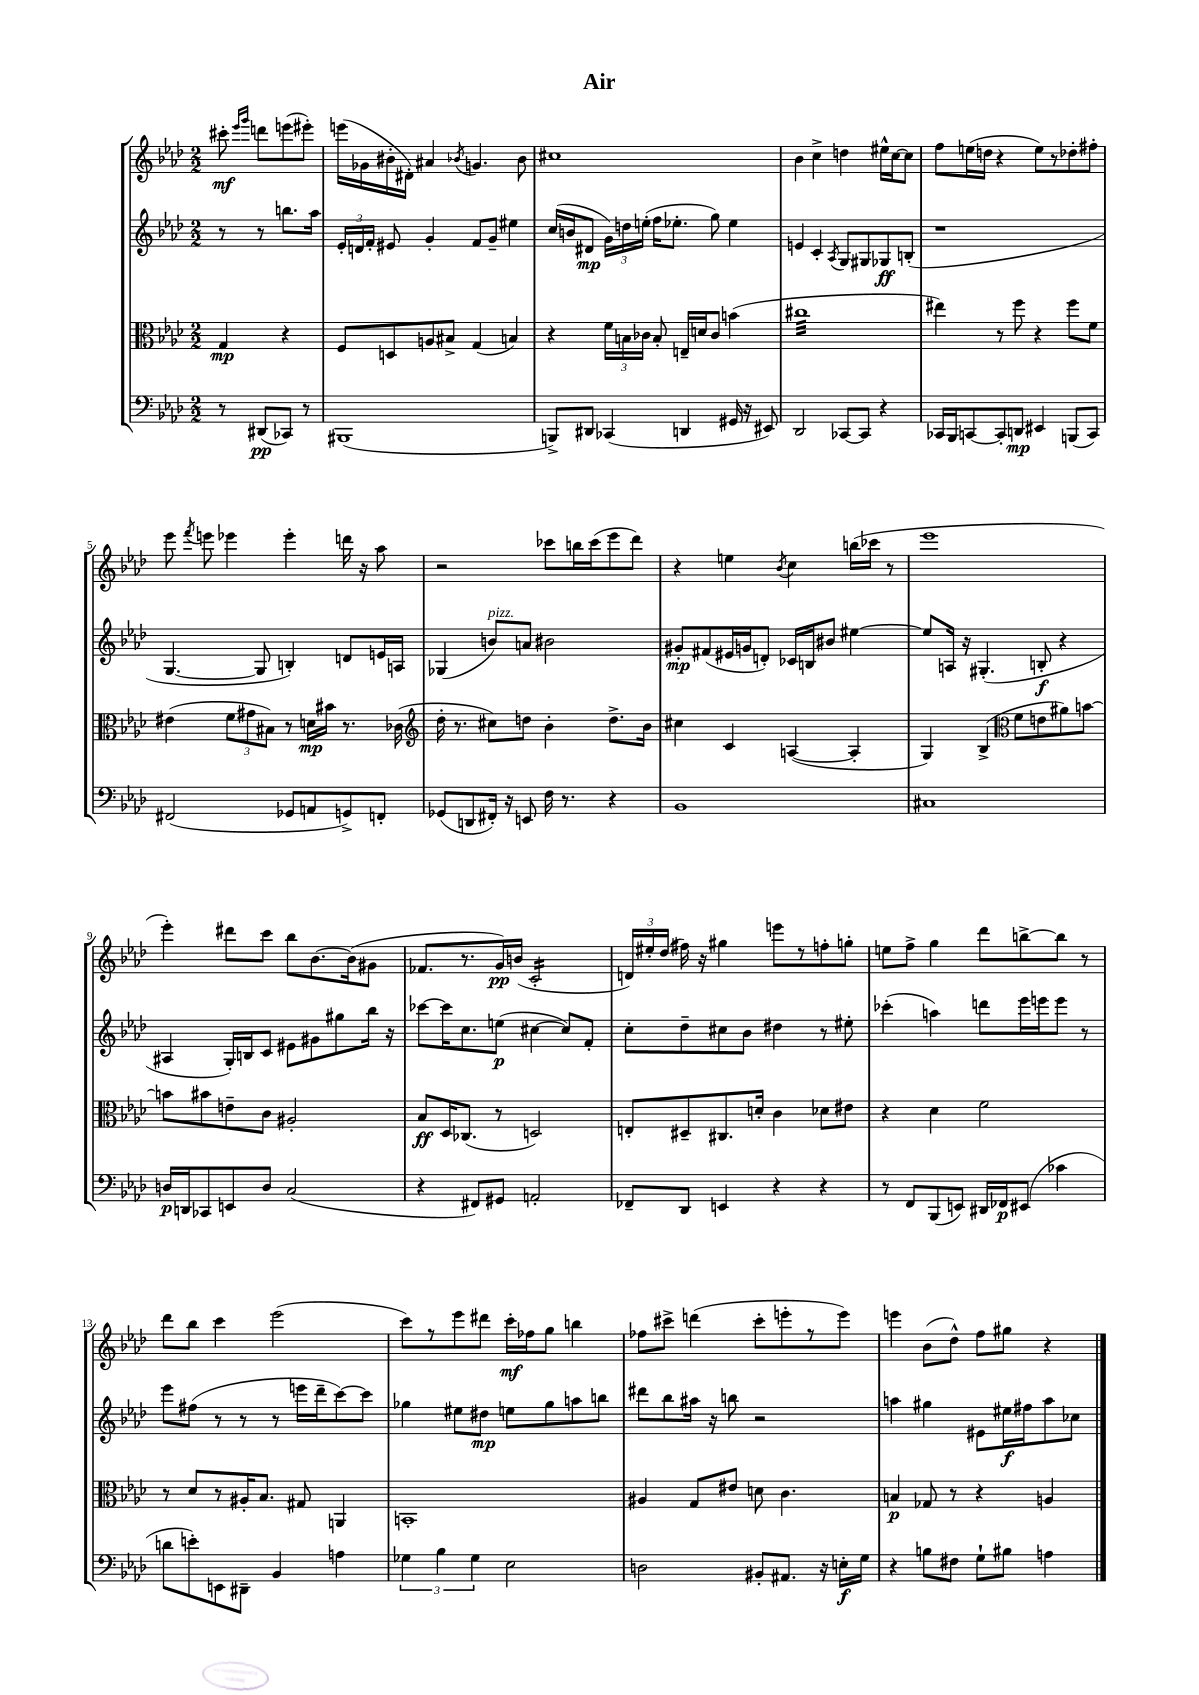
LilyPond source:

\header { title = "Air" }
<<
\new StaffGroup <<
\new Staff = "s0" {
    \clef treble \key aes \major \numericTimeSignature \time 2/2 \partial 2
    \autoBeamOff cis'''8-.\mf \grace { ees'''16[ g'''16] } d'''8[ e'''8( eis'''8]-.) |
    e'''16[( ges'16 bis'16-. dis'16]-.) ais'4 \acciaccatura { bes'8 } g'4. bes'8 |
    cis''1 |
    bes'4 c''4-> d''4 eis''16[-^ c''16~ c''8] |
    f''8[ e''16( d''16] r4 e''8[) r8 des''8-. fis''8]-. |
    ees'''8 \acciaccatura { f'''8 } e'''8 ees'''4 ees'''4-. d'''16 r16 aes''8 |
    r2 ces'''8[ b''16 ces'''16( ees'''8 des'''8]) |
    r4 e''4 \acciaccatura { bes'8 } c''4 b''16[( ces'''16] r8 |
    ees'''1 |
    ees'''4-.) dis'''8[ c'''8] bes''8[ bes'8.~ bes'16( gis'8] |
    fes'8.[ r8. g'16\pp) b'16]( c'2:16-. |
    \tuplet 3/2 { d'16[) eis''16-. des''16]( } fis''16) r16 gis''4 e'''8[ r8 f''8-. g''8]-. |
    e''8[ f''8]-> g''4 des'''8[ b''8~-> b''8] r8 |
    des'''8[ bes''8] c'''4 ees'''2( |
    c'''8[) r8 ees'''8 dis'''8] c'''16[-.\mf fes''16 g''8] b''4 |
    fes''8[ cis'''8]-> d'''4( cis'''8[-. e'''8-. r8 e'''8]) |
    e'''4 bes'8[( des''8]-^) f''8[ gis''8] r4 \bar "|." |
}
\new Staff = "s1" {
    \clef treble \key aes \major \numericTimeSignature \time 2/2 \partial 2
    \autoBeamOff r8 r8 b''8.[ aes''16] |
    \tuplet 3/2 { ees'16[-. d'16 f'16]-. } eis'8 g'4-. f'8[ g'8]-- eis''4 |
    c''16[( b'16 dis'8]\mp \tuplet 3/2 { g'16[) d''16 e''16]-.( } f''16[ ees''8.]-. g''8) ees''4 |
    e'4 c'4-. \acciaccatura { aes8 } g8[ gis8 ges8\ff b8]-.( |
    r1 |
    g4.~ g8 b4-.) d'8[ e'16 a16] |
    ges4( b'8[^\markup { \italic "pizz." }) a'8] bis'2 |
    gis'8[-.\mp fis'8( eis'16 g'16 d'8]-.) ces'16[ b16 bis'8] eis''4~ |
    eis''8[ a16] r16 gis4.-.( b8-.\f r4 |
    ais4 g16[-.) b16 c'8] eis'8[ gis'8 gis''8 bes''16] r16 |
    ces'''8[~ ces'''16 c''8. e''8]\p( cis''4~ cis''8[) f'8]-. |
    c''8[-. des''8-- cis''8 bes'8] dis''4 r8 eis''8-. |
    ces'''4-.( a''4) d'''8[ ees'''16 e'''16 e'''8] r8 |
    ees'''8[ fis''8]( r8 r8 r8 e'''16[ des'''16-- c'''8~) c'''8] |
    ges''4 eis''8[ dis''8]\mp e''8[ ges''8 a''8 b''8] |
    dis'''8[ bes''8 ais''16] r16 b''8 r2 |
    a''4 gis''4 eis'8[ eis''16\f fis''16 a''8 ces''8] \bar "|." |
}
\new Staff = "s2" {
    \clef alto \key aes \major \numericTimeSignature \time 2/2 \partial 2
    \autoBeamOff g4\mp r4 |
    f8[ d8 a8 bis8]-> g4( b4) |
    r4 \tuplet 3/2 { f'16[ b16 ces'16] } b8-. e16[-- d'16 ces'8] b'4( |
    cis''1:32 |
    eis''4) r8 f''8 r4 f''8[ f'8] |
    eis'4( \tuplet 3/2 { f'8[ gis'8 bis8]) } r8 d'16[\mp bis'16] r8. ces'16( |
    \clef treble des''16-. r8. cis''8[) d''8] bes'4-. d''8.[-> bes'16] |
    cis''4 c'4 a4~( a4-. |
    g4) bes4->( \clef alto f'8[ e'8 ais'8) b'8]~ |
    b'8[ bis'8 e'8-- c'8] ais2-. |
    bes8[\ff des16 ces8.]( r8 d2) |
    e8[-. dis8-- cis8. d'16]-. c'4 des'8[ eis'8] |
    r4 des'4 f'2 |
    r8 des'8[ r8 ais16-. bes8.] gis8 a,4 |
    b,1-. |
    ais4 g8[ eis'8] d'8 c'4. |
    b4\p ges8 r8 r4 a4 \bar "|." |
}
\new Staff = "s3" {
    \clef bass \key aes \major \numericTimeSignature \time 2/2 \partial 2
    \autoBeamOff r8 dis,8[\pp( ces,8]) r8 |
    bis,,1( |
    b,,8[->) dis,8] ces,4( d,4 gis,16 r16 eis,8) |
    des,2 ces,8[~ ces,8] r4 |
    ces,16[ bes,,16 c,8~ c,8-. d,8]\mp eis,4 b,,8[( c,8]) |
    fis,2( ges,8[ a,8 g,8->) f,8]-. |
    ges,8[( d,8 fis,16]-.) r16 e,8 f16 r8. r4 |
    bes,1 |
    cis1 |
    d16[\p d,16 ces,8 e,8 d8] c2( |
    r4 fis,8[) gis,8] a,2-. |
    fes,8[-- des,8] e,4 r4 r4 |
    r8 f,8[ bes,,8( e,8]) dis,16[ fes,16\p eis,8]( ces'4 |
    d'8[ e'8-.) e,8 dis,8]-- bes,4 a4 |
    \tuplet 3/2 { ges4 bes4 ges4 } ees2 |
    d2 bis,8[-. ais,8.] r16 e16[-.\f g16] |
    r4 b8[ fis8] g8[-! bis8] a4 \bar "|." |
}
>>
>>
